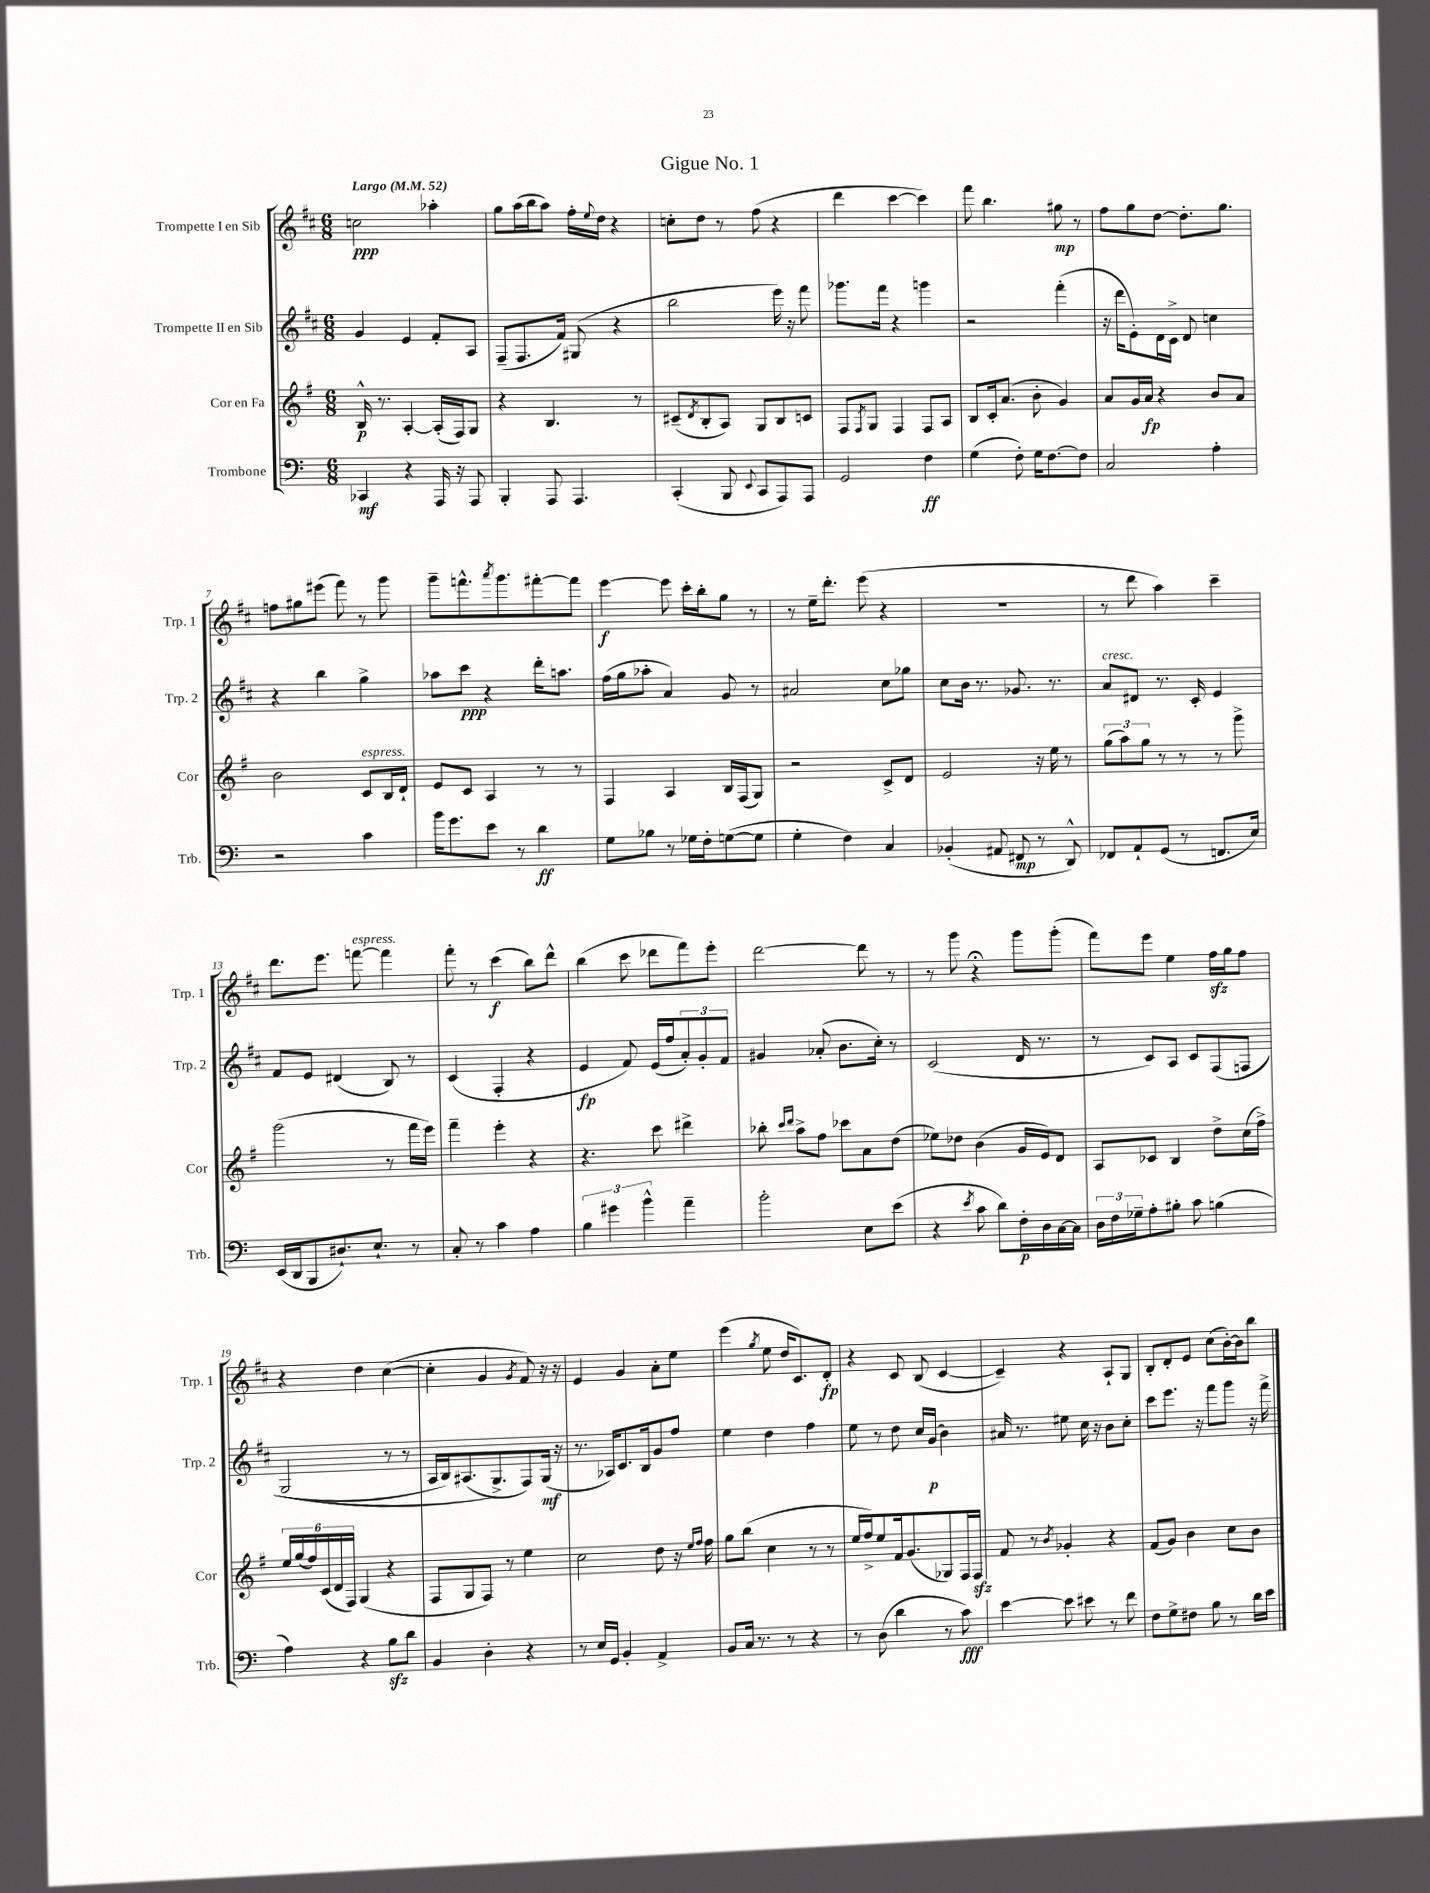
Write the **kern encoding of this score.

**kern	**kern	**kern	**kern
*staff4	*staff3	*staff2	*staff1
*clefF4	*clefG2	*clefG2	*clefG2
*k[]	*k[f#]	*k[f#c#]	*k[f#c#]
*M6/8	*M6/8	*M6/8	*M6/8
*MM52	*MM52	*MM52	*MM52
4CC-	16B^^	4g	2cc
.	8.r	.	.
4r	[4A'	4e	.
16AAA	(16A']	8f#'	4aa-'
16r	16F#)	.	.
8AAA	8G	8A	.
=	=	=	=
4BBB'	4r	(8F#~	8gg
.	.	8.F#	(16aa
.	.	.	16bb
8AAA	4.B	.	8aa)
.	.	16f#)	.
4.AAA	.	(8G#	16ff#'
.	.	.	8qqee
.	.	.	16dd
.	.	4r	4r
.	8r	.	.
=	=	=	=
(4CC'	(8c#~	2bb	8cc'
.	8qd	.	.
.	8B'	.	8dd
8BBB	8A)	.	8r
8qqEE	.	.	.
8CC	8G	.	(8ff#
8AAA)	8B	16eee)	4r
.	.	16r	.
8AAA	8c	8fff#	.
=	=	=	=
2GG	8F#	8.ggg-	4ddd
.	8qF#	.	.
.	8G	.	.
.	.	16fff#	.
.	4F#	4r	[4ccc#
4F	8F#	4ggg	4ccc#])
.	8A	.	.
=	=	=	=
(4G	8B	2r	8fff#
.	16c'	.	4.bb
.	(8.a	.	.
8F')	.	.	.
16G	8b'	.	.
[8.F	.	.	.
.	4g)	(4fff#'	8gg#
8F]	.	.	8r
=	=	=	=
2C	8a	16r	8ff#
.	.	16ddd	.
.	16g	8e')	8gg
.	16a	.	.
.	4r	16d	[8dd
.	.	16c#^	.
.	.	8d	8.dd']
4A'	8b	4cc	.
.	.	.	8.gg
.	8a	.	.
=	=	=	=
2r	2b	4r	8ff
.	.	.	8gg#
.	.	4bb	(8eee#
.	.	.	8fff#)
4c	8c	4gg^	8r
.	16B	.	8ggg
.	16d`	.	.
=	=	=	=
16b	8e	8aa-	8ggg~
8.g	.	.	.
.	8c	8ccc#	8.fff^^
8e	4A	4r	.
.	.	.	8qaaa
.	.	.	8.ggg
8r	.	.	.
4d	8r	16ddd'	[8fff#'
.	.	8.aa	.
.	8r	.	8fff#]
=	=	=	=
8G	4F#	(16ff#	[4eee
.	.	16gg	.
8B-	.	8aa-'	.
8r	4A	4a)	8eee]
16G-	.	.	16ccc#'
16F'	.	.	16bb'
([8G	16B	8g	8gg
.	(16F#	.	.
8G]	8G)	8r	8r
=	=	=	=
4G'	2r	2a#	8r
.	.	.	16ee~
.	.	.	8.ddd'
4F)	.	.	.
.	.	.	(8eee
4C	8c^	8cc#	4r
.	8d	8gg-	.
=	=	=	=
(4BB-'	2e	8cc#	2.r
.	.	16b	.
.	.	8.r	.
8AA#	.	.	.
8FF#	.	8.g-	.
8r	16r	.	.
.	16ee	8.r	.
8DD^^)	8r	.	.
=	=	=	=
8FF-	(12gg	8a	8r
.	12aa)	.	.
8AA`	.	8d#	8ddd
.	12gg	.	.
(8GG	8r	8.r	4aa)
8r	8r	.	.
.	.	16c#'	.
8.FF	8r	4e	4ccc#~
.	8ggg^	.	.
16E)	.	.	.
=	=	=	=
(16EE	(2ggg	8f#	8.ddd
16DD	.	.	.
8BBB	.	8e	.
.	.	.	8.eee
8.D#`)	.	(4d#	.
.	.	.	[8fff
8.E`	.	.	.
.	8r	8B)	4fff]
8r	16fff#	8r	.
.	16eee)	.	.
=	=	=	=
8C'	4fff#~	(4c#	8fff#'
8r	.	.	8r
4c	4eee'	4F#'	(4ccc#
4A	4r	4r	8bb)
.	.	.	8ddd^^
=	=	=	=
6B	4.r	4e	(4bb
6g#	.	.	.
.	.	8f#)	8ccc#
6b^^	.	.	.
.	8ccc	(16e	8ddd-
.	.	16ff#	.
4a~	4ddd#^	12a')	8fff#)
.	.	12g'	.
.	.	.	8eee'
.	.	12f#	.
=	=	=	=
2b'	8bb-'	4g#	[2ddd
.	16qqccc	.	.
.	16qqddd	.	.
.	8aa^	.	.
.	8ff#	(8a-'	.
.	8ccc-	8.b	.
8E	8a	.	8ddd]
.	.	16cc#')	.
(8e	(8dd	8r	8r
=	=	=	=
4r	8ee-)	(2c#	8r
.	8dd-	.	8ggg
8qe	.	.	.
8c	(4b	.	4r;
8d)	.	.	.
16F'	16g	16d	8ggg
16D	16e)	8.r	.
[16C	8d	.	(8ggg'
16C]	.	.	.
=	=	=	=
24D	8A	8r	8fff#)
24F	.	.	.
24G-~	.	.	.
8A'	8c-	8c#)	8eee
8B#'	4B	8A	4ee
8c	.	8c#	.
(4B	8dd^	&(8F#	16ff#
.	.	.	16gg
.	(16cc	(8F	8ff#
.	16ff#^)	.	.
=	=	=	=
4A)	24ee	2G	4r
.	(24gg	.	.
.	24ff#)	.	.
.	(24c	.	.
.	24d	.	.
.	24F#)	.	.
4r	(4G	.	4dd
8B	4r	8r	([4cc#
8d	.	8r	.
=	=	=	=
4BB	8F#	16A	4cc#']
.	.	16B)	.
.	8G	(8.A#	.
4D'	8F#)	.	4g
.	.	8.G^&)	.
.	8r	.	.
.	.	.	8qg
4r	4ee	8F#)	8f#)
.	.	(16G	16r
.	.	16r	16r
=	=	=	=
8r	2cc	8.r	4e
16E	.	.	.
16GG	.	16A-)	.
4BB'	.	8.c#	4g
.	.	16B	.
4AA^	8dd	8g	8a'
.	16r	8ff#	8ee
.	16qqee	.	.
.	16qqff#	.	.
.	16ff#	.	.
=	=	=	=
8BB	8gg	4ee	(4eee
16C	(8bb	.	.
8.r	.	.	.
.	.	.	8qgg
.	4cc	4dd	8ee
8r	.	.	16dd
.	.	.	8.c#)
4r	8r	4ff#	.
.	8r	.	8d'
=	=	=	=
8r	16ee	8ee	4r
.	16ff#^)	.	.
(8D	8ee	8r	.
4d	16f#	8dd	8c#
.	(8.g	.	.
.	.	16cc#	(8B
.	.	(16g	.
8r	8G-)	4b)	[4c#
8c)	16F#	.	.
.	16F#	.	.
=	=	=	=
[4e	8f#	16a#	4c#~])
.	.	8.r	.
.	8r	.	.
.	8qb	.	.
8e]	4g-'	8ee#	4r
8e#	.	16cc#	.
.	.	16r	.
8r	4r	8b	8A`
8f	.	8cc#'	8G
=	=	=	=
8F	(8f#	8ccc#	8B'
8G^	8g)	8.eee	8d'
8F#	4b	.	8e
.	.	16r	.
8B	.	8fff#	(8cc#
8r	8cc	8ggg	[16b')
.	.	.	16b]
16d	8b	16r	8bb
16e	.	16fff#^	.
==	==	==	==
*-	*-	*-	*-
